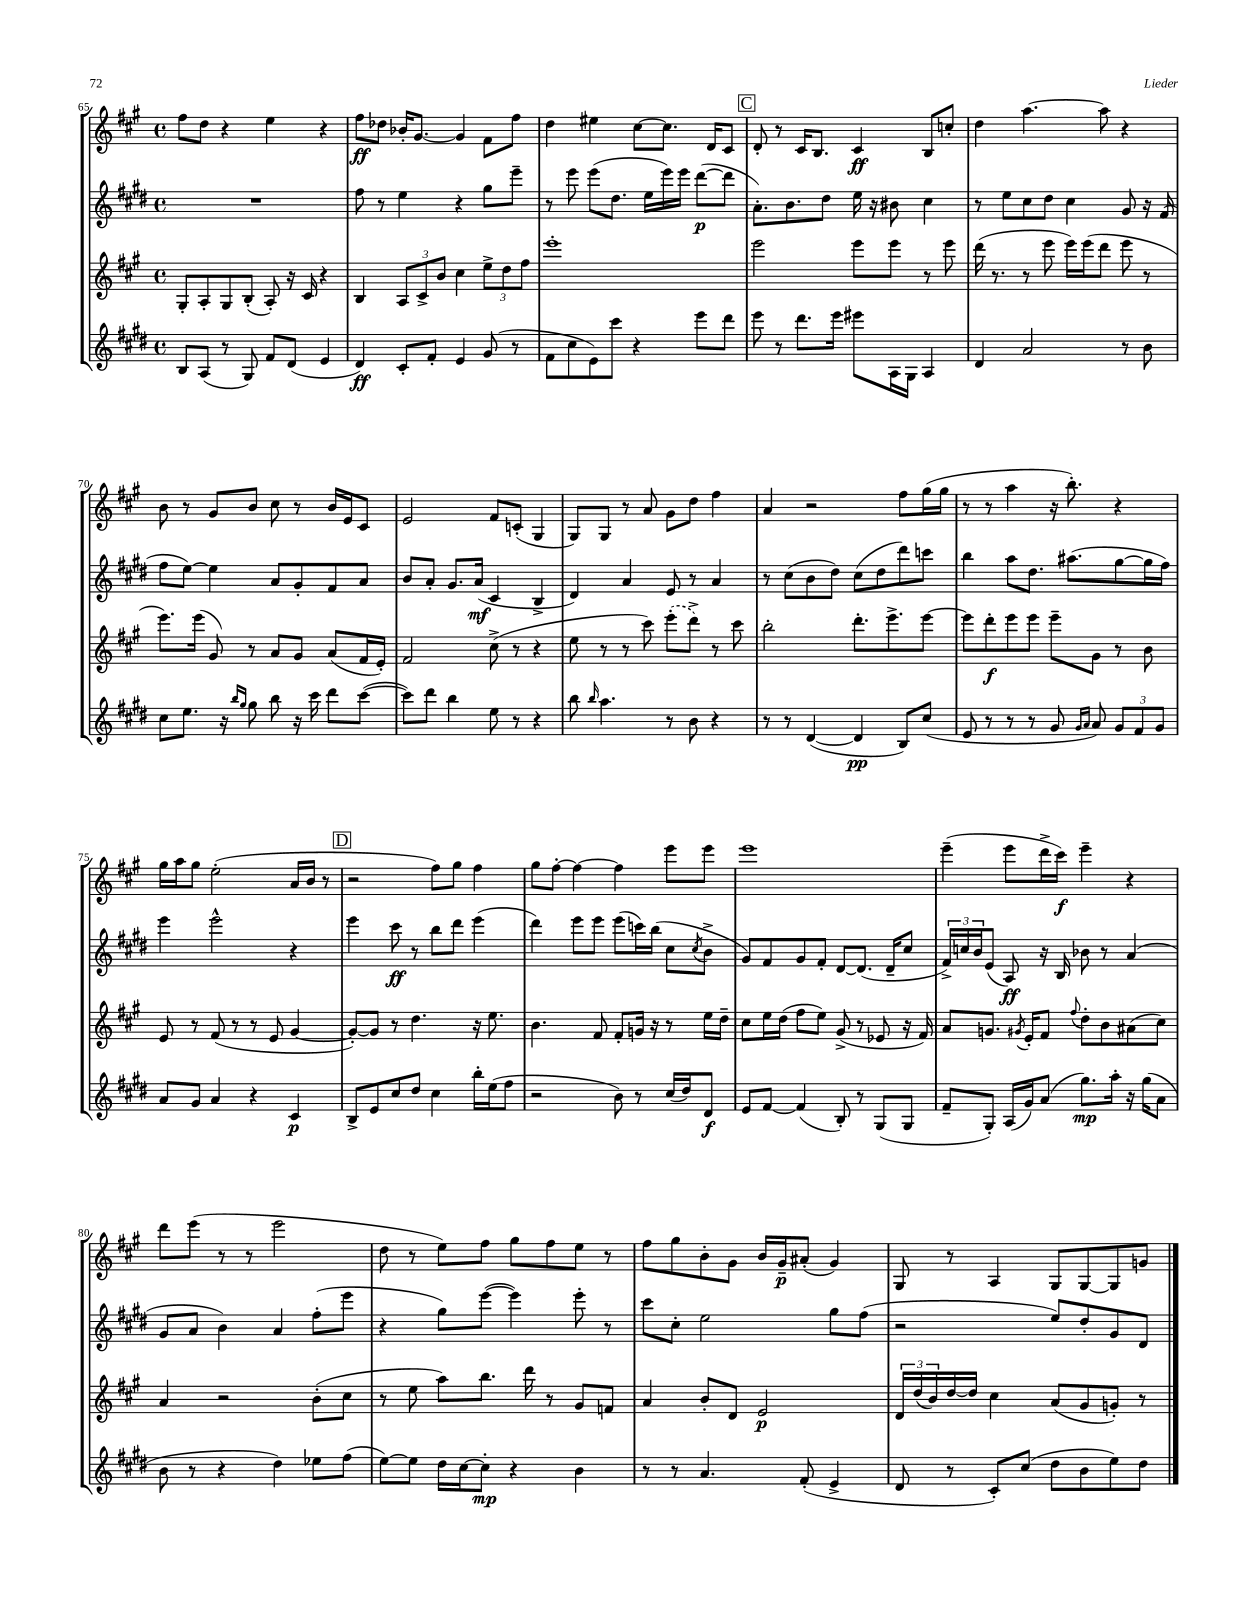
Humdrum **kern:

**kern	**kern	**kern	**kern
*staff4	*staff3	*staff2	*staff1
*clefG2	*clefG2	*clefG2	*clefG2
*k[f#c#g#d#]	*k[f#c#g#]	*k[f#c#g#d#]	*k[f#c#g#]
*M4/4	*M4/4	*M4/4	*M4/4
*met(c)	*met(c)	*met(c)	*met(c)
8B	8G#'	1r	8ff#
(8A	8A'	.	8dd
8r	8G#	.	4r
8G#)	(8B'	.	.
8f#	8A')	.	4ee
(8d#	16r	.	.
.	16c#	.	.
4e	4r	.	4r
=	=	=	=
4d#)	4B	8ff#	8ff#
.	.	8r	8dd-
8c#'	12A	4ee	16b-'
.	.	.	[8.g#
.	12c#^	.	.
8f#'	.	.	.
.	12b	.	.
4e	4cc#	4r	4g#]
(8g#	12ee^	8gg#	8f#
.	12dd	.	.
8r	.	8eee~	8ff#
.	12ff#	.	.
=	=	=	=
8f#	1eee'	8r	4dd
8cc#	.	8eee	.
8e)	.	(8eee	4ee#
8ccc#	.	8.dd#	.
4r	.	.	[8cc#
.	.	16ee	.
.	.	16eee)	8.cc#]
.	.	16eee	.
8eee	.	([8ddd#	.
.	.	.	16d
8ddd#	.	8ddd#]	8c#
=	=	=	=
8eee	2eee	8.a')	8d'
8r	.	.	8r
.	.	8.b	.
8.ddd#	.	.	16c#
.	.	.	8.B
.	.	8dd#	.
16eee	.	.	.
8eee#	8eee	16ee	4c#
.	.	16r	.
16A	8eee	8b#	.
16G#	.	.	.
4A	8r	4cc#	8B
.	8eee	.	8cc'
=	=	=	=
4d#	(16ddd	8r	4dd
.	8.r	.	.
.	.	8ee	.
2a	8r	8cc#	[4.aa
.	8eee	8dd#	.
.	16eee)	4cc#	.
.	(16eee	.	.
.	8ddd	.	8aa]
8r	8eee	8g#	4r
8b	8r	16r	.
.	.	(16f#	.
=	=	=	=
8cc#	8.eee)	8ff#	8b
8.ee	.	[8ee)	8r
.	(16eee	.	.
.	8g#)	4ee]	8g#
16r	.	.	.
16qqbb	.	.	.
16qqgg#	.	.	.
8gg#	8r	.	8b
8bb	8a	8a	8cc#
16r	8g#	8g#'	8r
16ccc#	.	.	.
8ddd#	(8a	8f#	16b
.	.	.	16e
([8ccc#	16f#	8a	8c#
.	16e')	.	.
=	=	=	=
8ccc#])	2f#	8b	2e
8ddd#	.	8a'	.
4bb	.	8.g#	.
.	.	(16a	.
8ee	(8cc#^	4c#	8f#
8r	8r	.	(8c'
4r	4r	4B^	4G#
=	=	=	=
8bb	8ee	4d#)	8G#)
16qqbb	.	.	.
4.aa	8r	.	8G#
.	8r	4a	8r
.	8ccc#)	.	8a
8r	(8eee'	8e	8g#
8b	8ddd^)	8r	8dd
4r	8r	4a	4ff#
.	8ccc#	.	.
=	=	=	=
8r	2bb'	8r	4a
8r	.	(8cc#	.
([4d#	.	8b	2r
.	.	8dd#)	.
4d#]	8.ddd'	(8cc#	.
.	.	8dd#	.
.	8.eee^	.	.
8B)	.	8ddd#)	8ff#
(8cc#	[8eee	8ccc	(16gg#
.	.	.	16gg#
=	=	=	=
8e	8eee]	4bb	8r
8r	8ddd'	.	8r
8r	8eee	8aa	4aa
8r	8eee	8.dd#	.
8g#	8eee~	.	16r
.	.	(8.aa#	8.bb')
16qqg#	.	.	.
16qqa	.	.	.
8a)	8g#	.	.
12g#	8r	[8gg#	4r
12f#	.	.	.
.	8b	16gg#]	.
12g#	.	.	.
.	.	16ff#)	.
=	=	=	=
8a	8e	4eee	16gg#
.	.	.	16aa
8g#	8r	.	8gg#
4a	(8f#	2eee^^	(2ee'
.	8r	.	.
4r	8r	.	.
.	8e	.	.
4c#	[4g#	4r	16a
.	.	.	16b
.	.	.	8r
=	=	=	=
8B^	8g#'_)	4eee	2r
8e	8g#]	.	.
8cc#	8r	8ccc#	.
8dd#	4.dd	8r	.
4cc#	.	8bb	8ff#)
.	.	8ddd#	8gg#
16bb'	16r	(4eee	4ff#
(16ee	8.ee	.	.
8ff#	.	.	.
=	=	=	=
2r	4.b	4ddd#)	8gg#
.	.	.	[8ff#'
.	.	8eee	4ff#_
.	8f#	8eee	.
8b)	8f#'	(8eee	4ff#]
8r	16g	16ccc)	.
.	16r	(16bb	.
(16cc#	8r	8cc#	8eee
16dd#)	.	.	.
.	.	8qcc#	.
8d#	16ee	8b^	8eee
.	16dd~	.	.
=	=	=	=
8e	8cc#	8g#)	1eee
[8f#	16ee	8f#	.
.	(16dd	.	.
(4f#]	8ff#	8g#	.
.	8ee)	8f#'	.
8B')	(8g#^	[8d#	.
8r	8r	(8.d#]	.
(8G#	8e-	.	.
.	.	16d#~	.
8G#	16r	8cc#	.
.	16f#)	.	.
=	=	=	=
8f#~	8a	24f#^)	(4eee~
.	.	24cc	.
.	.	24b	.
8G#')	8.g	(8e	.
(16A	.	8A)	8eee
.	8qg#	.	.
16g#)	16e'	.	.
(8a	8f#	16r	16ddd^
.	.	16B	16ccc#)
.	8qqff#	.	.
8.gg#)	8dd'	8b-	4eee~
.	8b	8r	.
16aa'	.	.	.
16r	(8a#	(4a	4r
(16gg#	.	.	.
8a	8cc#)	.	.
=	=	=	=
8b	4a	8g#	8ddd
8r	.	8a	(8eee
4r	2r	4b)	8r
.	.	.	8r
4dd#)	.	4a	2eee
8ee-	(8b'	(8ff#'	.
(8ff#	8cc#	8eee	.
=	=	=	=
[8ee)	8r	4r	8dd
8ee]	8ee	.	8r
16dd#	8aa)	8gg#)	8ee)
[16cc#	.	.	.
8cc#']	8.bb	([8eee	8ff#
4r	.	4eee])	8gg#
.	16ddd	.	.
.	8r	.	8ff#
4b	8g#	8eee'	8ee
.	8f	8r	8r
=	=	=	=
8r	4a	8ccc#	8ff#
8r	.	8cc#'	8gg#
4.a	8b'	2ee	8b'
.	8d	.	8g#
.	2e	.	16b
.	.	.	16g#~
(8f#'	.	.	(8a#'
4e^	.	8gg#	4g#)
.	.	(8ff#	.
=	=	=	=
8d#	24d	2r	8G#
.	(24dd	.	.
.	24b)	.	.
8r	[16dd	.	8r
.	16dd]	.	.
8c#')	4cc#	.	4A
(8cc#	.	.	.
8dd#	(8a	8ee)	8G#
8b	8g#	8dd#'	[8G#
8ee)	8g')	8g#	8G#]
8dd#	8r	8d#	8g
==	==	==	==
*-	*-	*-	*-
